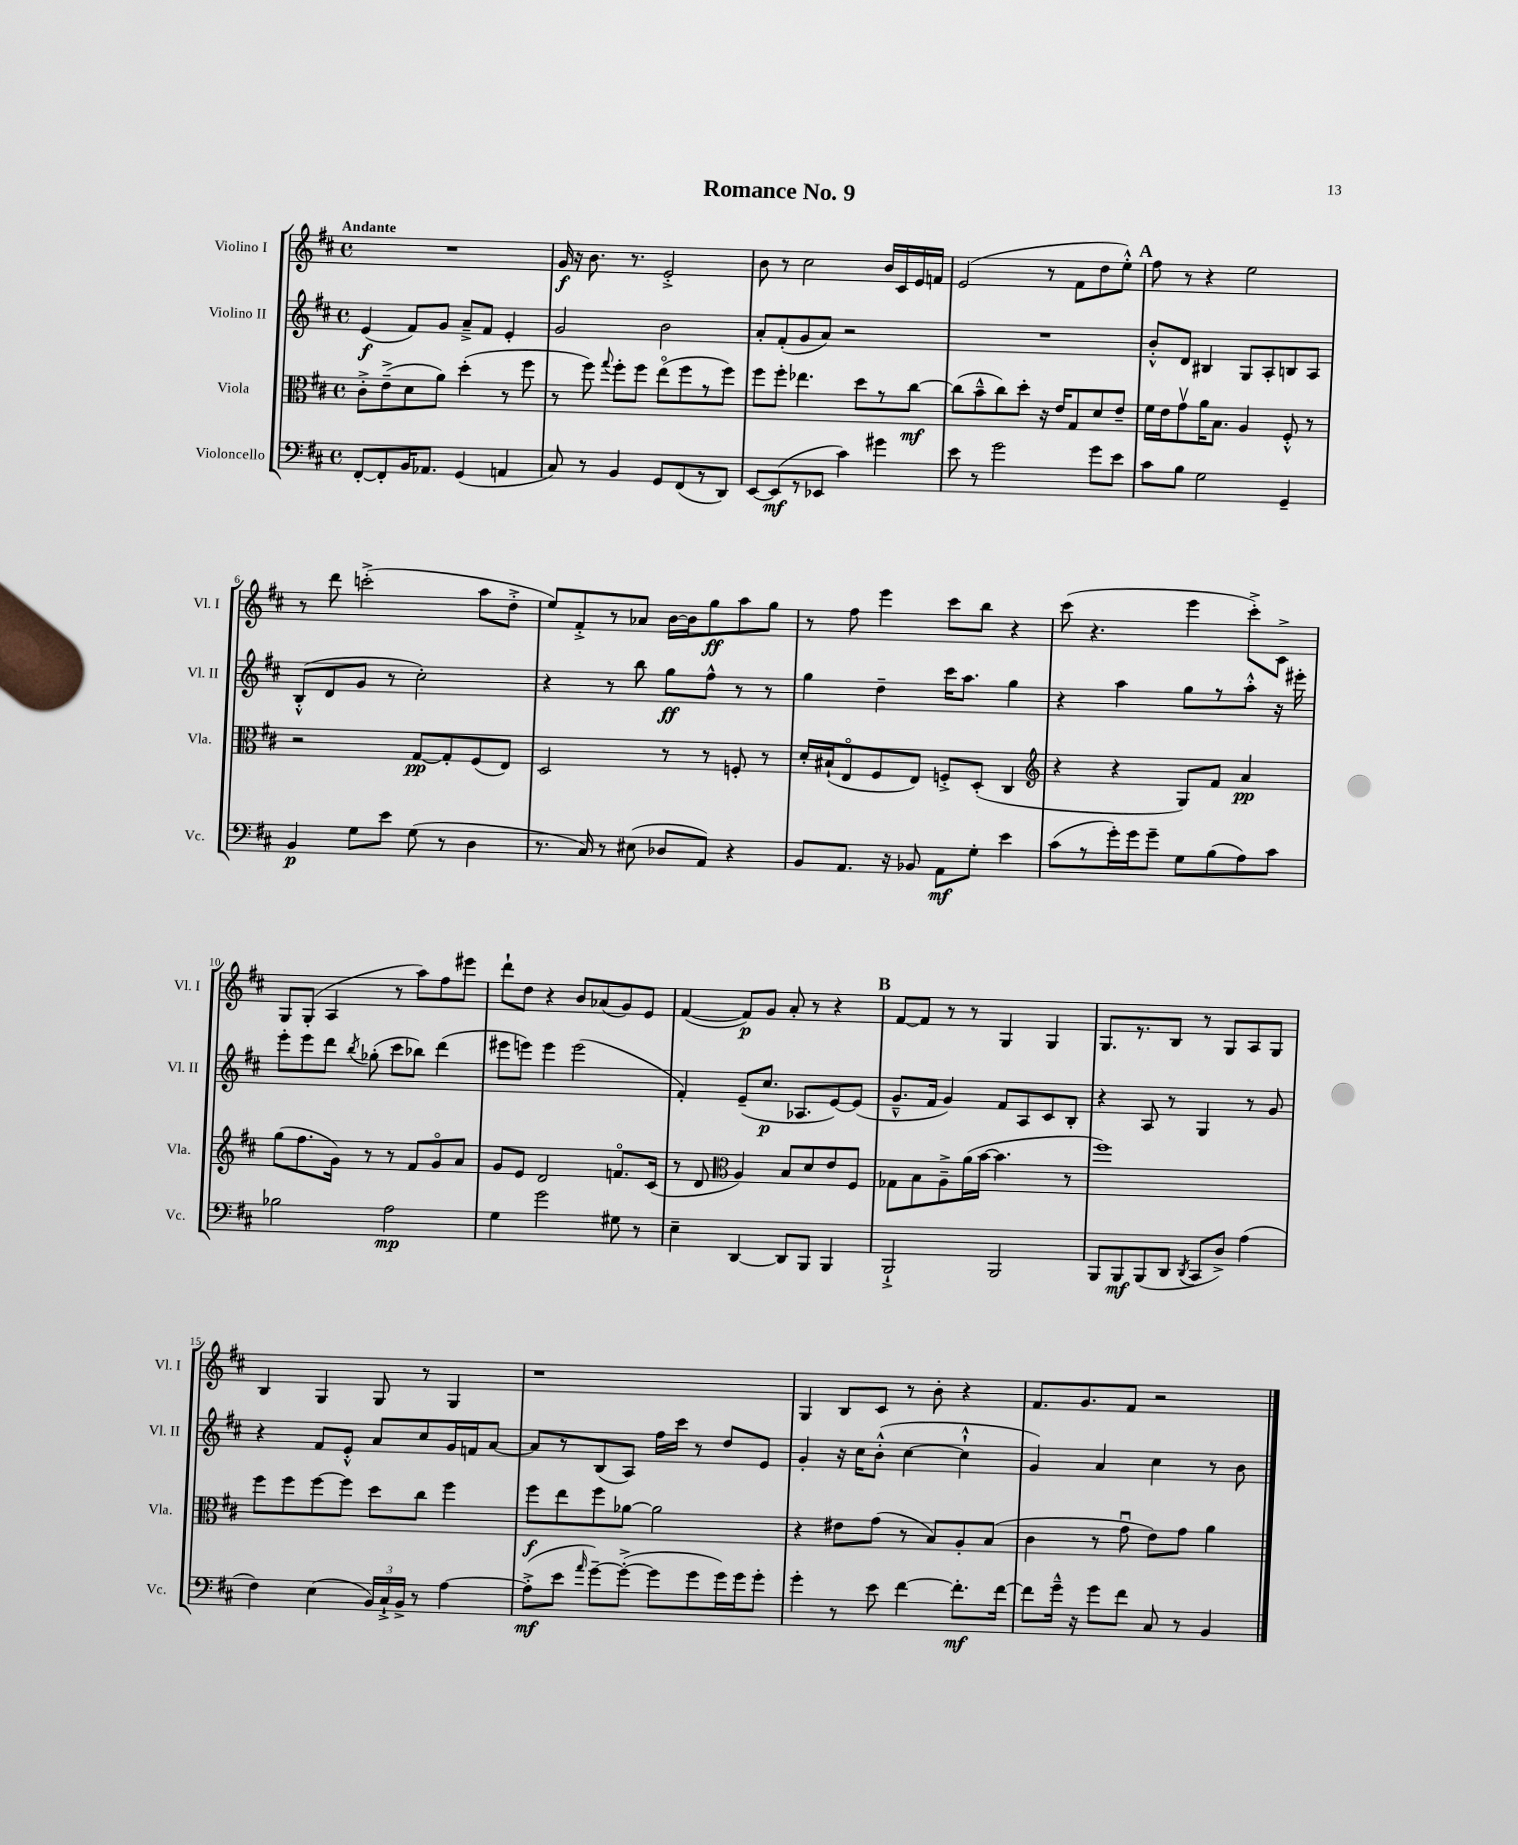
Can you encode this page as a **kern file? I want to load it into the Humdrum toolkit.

**kern	**kern	**kern	**kern
*staff4	*staff3	*staff2	*staff1
*clefF4	*clefC3	*clefG2	*clefG2
*k[f#c#]	*k[f#c#]	*k[f#c#]	*k[f#c#]
*M4/4	*M4/4	*M4/4	*M4/4
*met(c)	*met(c)	*met(c)	*met(c)
[8FF#'	8c#'^	(4e	1r
8FF#']	(8e~^	.	.
16BB	8d	8f#)	.
8.AA-	.	.	.
.	8a)	8g	.
(4GG	(4dd'	8a~^	.
.	.	8f#	.
4AA	8r	4e'	.
.	8ff#	.	.
=	=	=	=
8C#)	8r	2g	16g
.	.	.	16r
8r	8ff#)	.	8.b
.	8qqgg	.	.
4BB	8ff#'	.	.
.	.	.	8.r
.	8ff#	.	.
8GG	(8eeo	2b	2e'^
(8FF#	8ff#	.	.
8r	8r	.	.
8DD)	8ff#)	.	.
=	=	=	=
[8EE	8ff#	8a'	8b
(8EE]	8ff#'	(8f#'	8r
8r	4.ee-	8g	2cc#
8EE-	.	8a)	.
4c#)	.	2r	.
.	8dd	.	.
4g#	8r	.	16b
.	.	.	16c#
.	[8cc#	.	16e
.	.	.	16f
=	=	=	=
8e	(8cc#]	1r	(2e
8r	8b~^^	.	.
2g	8cc#)	.	.
.	8dd'	.	.
.	16r	.	8r
.	16e	.	.
.	8G	.	8f#
8g	8d	.	8dd
8e	8e~	.	8ee'^^)
=	=	=	=
8c#	16f#	8b'^^	8ff#
.	16e	.	.
8B	8gv	8d	8r
2G	16a	4B#	4r
.	8.B	.	.
.	4A	8G	2ee
.	.	8A'	.
4GG~	8F#'^^	8B	.
.	8r	8A	.
=	=	=	=
4BB	2r	(8B'^^	8r
.	.	8d	8ddd
8G	.	8g	(2ccc'^
8e	.	8r	.
(8G	[8G	2cc#')	.
8r	8G']	.	.
4D	(8F#	.	8aa
.	8E)	.	8dd'^
=	=	=	=
8.r	2D	4r	8ee)
.	.	.	8f#'^
16C#)	.	.	.
8r	.	8r	8r
(8E#	.	8bb	8a-
8D-	8r	8gg	[16b
.	.	.	16b]
8AA)	8r	8ff#^^	8gg
4r	8F'	8r	8aa
.	8r	8r	8gg
=	=	=	=
8BB	16d'	4gg	8r
.	(16B#`	.	.
8.AA	8Eo	.	8ff#
.	8F#	4dd~	4eee
16r	.	.	.
8BB-	8E)	.	.
8AA	8F'^	16ccc#	8ccc#
.	.	8.aa	.
8G'	(8D'	.	8bb
4e	4C#	4gg	4r
=	=	=	=
*	*clefG2	*	*
(8c#	4r	4r	(8ccc#
8r	.	.	4.r
16g')	4r	4aa	.
16g	.	.	.
8g~	.	.	.
8G	8G)	8gg	4eee
(8B	8f#	8r	.
8A)	4a	8aa'^^	8ccc#'^)
8c#	.	16r	8c#^
.	.	16eee#'	.
=	=	=	=
2B-	(8gg	8eee'	8G
.	8.ff#	8eee	(8G'
.	.	8ddd	4A
.	16g)	.	.
.	.	8qbb	.
.	8r	(8gg-'	.
2A	8r	8ccc#	8r
.	8f#	8bb-)	8aa)
.	8go	(4ddd	8ff#
.	8a	.	8eee#
=	=	=	=
4G	8g	8eee#	8ddd`
.	8e	8eee)	8dd
2g	2d	4eee	4r
.	.	(2eee	8b
.	.	.	(8a-
8G#	8.fo	.	8g)
8r	.	.	8e
.	(16c#	.	.
=	=	=	=
4E~	8r	4f#')	([4f#
.	8d	.	.
*	*clefC3	*	*
[4DD	4A)	(8e~	8f#])
.	.	8.cc#	8g
8DD]	8B	.	8a'
.	.	8.A-	.
8BBB	8d	.	8r
4BBB	8e	[8e)	4r
.	8F#	(8e]	.
=	=	=	=
2BBB`^	8G-	8.g~^^	[8f#
.	8B	.	8f#]
.	.	16f#	.
.	8A~^	4g)	8r
.	(16a	.	8r
.	[16b	.	.
2BBB	4.b]	8f#	4G
.	.	8A	.
.	.	8c#	4G
.	8r	8B'	.
=	=	=	=
8BBB	1ff#)	4r	8.G
8BBB	.	.	.
.	.	.	8.r
(8BBB	.	8A	.
8DD	.	8r	8B
8qDD	.	.	.
8CC#	.	4G	8r
8D^)	.	.	8G
(4A	.	8r	8A
.	.	8g	8G
=	=	=	=
4F#)	8ff#	4r	4B
.	8ff#	.	.
(4E	[8ff#	8f#	4G
.	8ff#]	8e'^^	.
24BB)	8dd	8a	8G
24C#`^	.	.	.
24BB^	.	.	.
8r	8cc#	8cc#	8r
[4A	4ff#	16g	4G
.	.	16f	.
.	.	[8a	.
=	=	=	=
(8A'^]	8ff#	8a]	1r
8e	8ee	8r	.
16qqa	.	.	.
[8g~)	8ff#	(8B	.
(8g'^_	[8a-	8A)	.
8g]	2a-]	16ff#	.
.	.	16ccc#	.
8g	.	8r	.
16g)	.	8dd	.
16g	.	.	.
8g'	.	8e	.
=	=	=	=
4g'	4r	4g'	4G
8r	8e#	16r	8B
.	.	16cc#	.
8e	(8g	(8b'^^	8c#
[4f#	8r	[4cc#	8r
.	8B)	.	8b'
8.f#']	8A'	4cc#`^^]	4r
.	(8B	.	.
[16f#	.	.	.
=	=	=	=
8f#]	4c#	4g)	8.f#
16g~^^	.	.	.
16r	.	.	8.g
8g	8r	4a	.
8f#	8gu	.	8f#
8C#	8e)	4cc#	2r
8r	8g	.	.
4BB	4a	8r	.
.	.	8b	.
==	==	==	==
*-	*-	*-	*-
